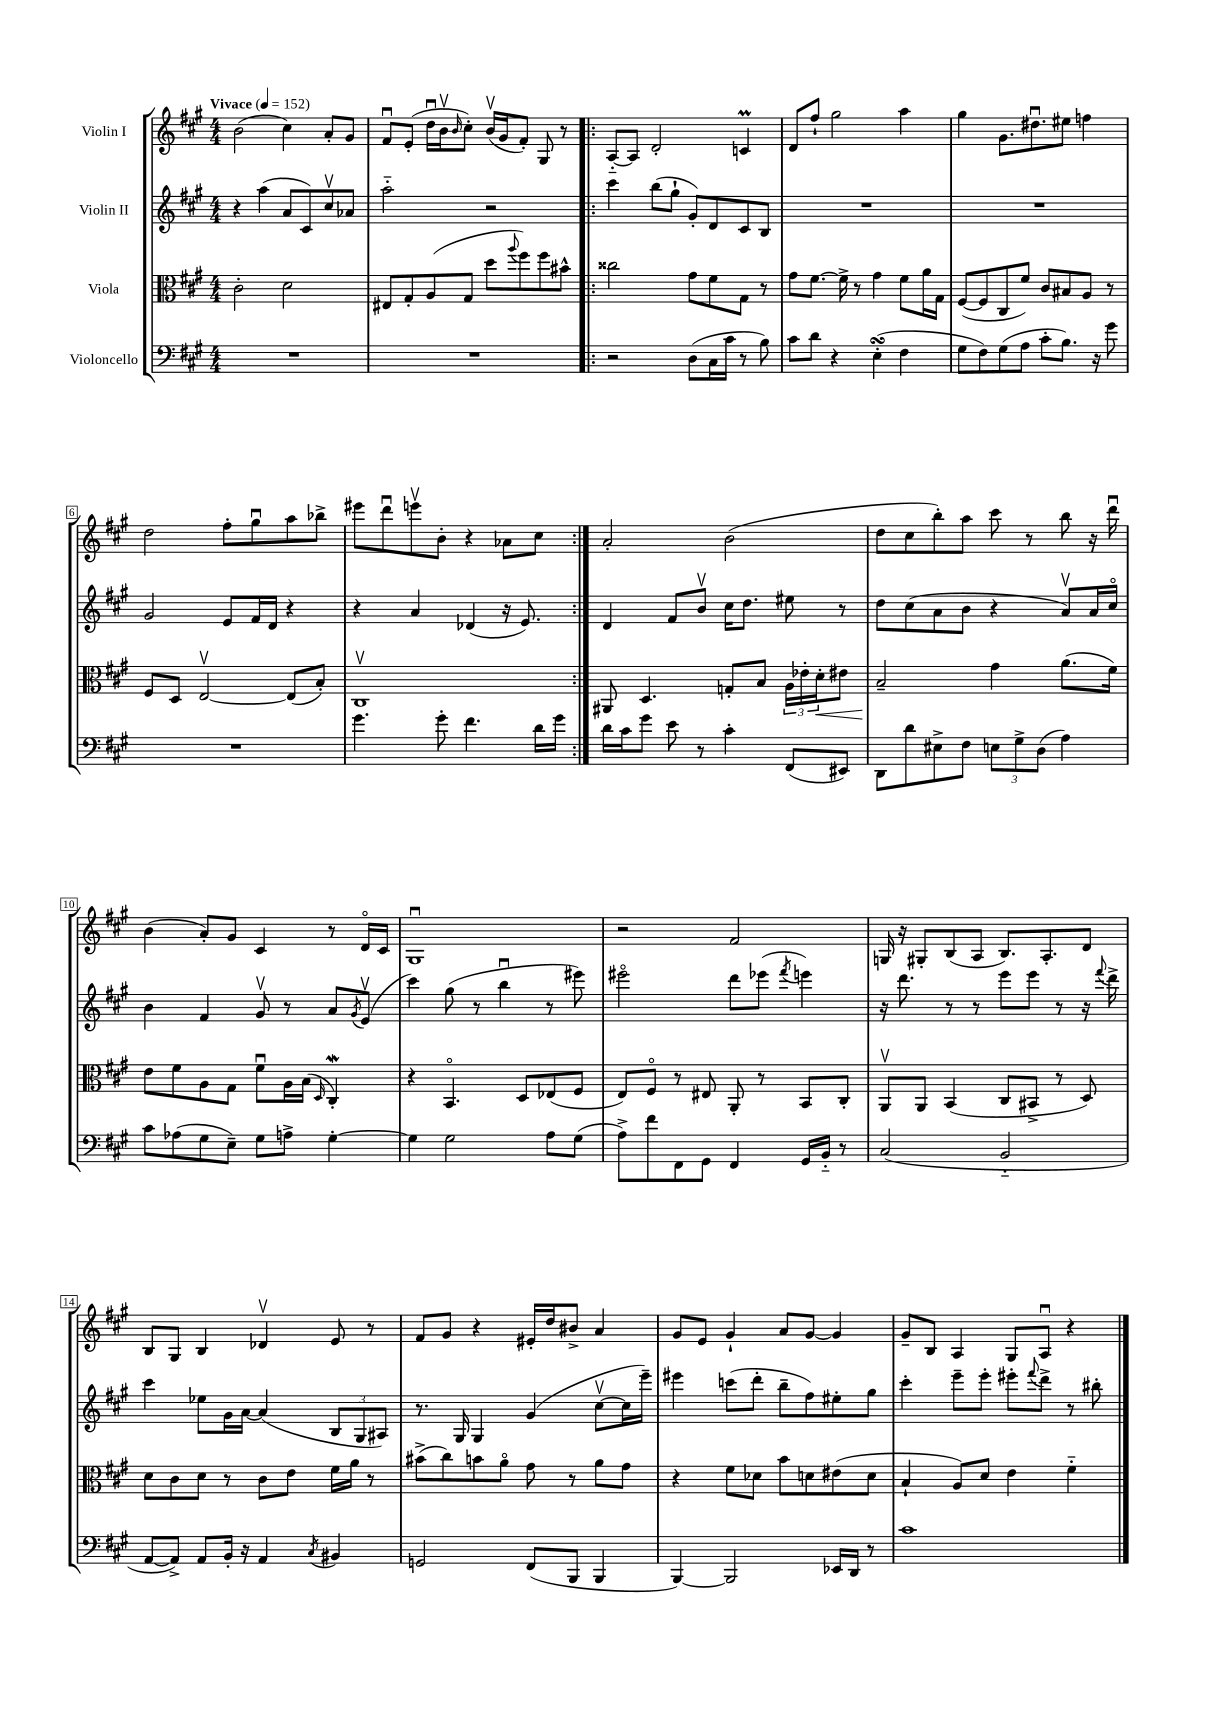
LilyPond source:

<<
\new StaffGroup <<
\new Staff = "s0" \with { instrumentName = "Violin I" } {
    \clef treble \key a \major \numericTimeSignature \time 4/4 \tempo "Vivace" 4 = 152
    b'2( cis''4) a'8-. gis'8 |
    fis'8\downbow e'8-.( d''16\downbow b'16\upbow \grace { b'16 } cis''8-.) b'16\upbow( gis'16 fis'8-.) gis8 r8 |
    \repeat volta 2 { a8~-_ a8 d'2-. c'4\prall |
    d'8 fis''8-! gis''2 a''4 |
    gis''4 gis'8. dis''8.\downbow eis''8 f''4 |
    d''2 fis''8-. gis''8\downbow a''8 bes''8-> |
    eis'''8 d'''8\downbow e'''8\upbow b'8-. r4 aes'8 cis''8 | }
    a'2-. b'2( |
    d''8 cis''8 b''8-.) a''8 cis'''8 r8 b''8 r16 d'''16\downbow |
    b'4( a'8-.) gis'8 cis'4 r8 d'16\flageolet cis'16 |
    gis1\downbow |
    r2 fis'2 |
    g16 r16 gis8-. b8( a8 b8.) a8.-. d'8 |
    b8 gis8 b4 des'4\upbow e'8 r8 |
    fis'8 gis'8 r4 eis'16-. d''16 bis'8-> a'4 |
    gis'8 e'8 gis'4-! a'8 gis'8~ gis'4 |
    gis'8-- b8 a4 gis8 a8\downbow r4 \bar "|." |
}
\new Staff = "s1" \with { instrumentName = "Violin II" } {
    \clef treble \key a \major \numericTimeSignature \time 4/4
    r4 a''4( a'8 cis'8) cis''8\upbow aes'8 |
    a''2-_ r2 |
    \repeat volta 2 { cis'''4 b''8( gis''8-! gis'8-.) d'8 cis'8 b8 |
    R1 |
    R1 |
    gis'2 e'8 fis'16 d'16 r4 |
    r4 a'4 des'4( r16 e'8.) | }
    d'4 fis'8 b'8\upbow cis''16 d''8. eis''8 r8 |
    d''8 cis''8( a'8 b'8 r4 a'8\upbow) a'16 cis''16\flageolet |
    b'4 fis'4 gis'8\upbow r8 a'8 \acciaccatura { gis'8 } e'8\upbow( |
    cis'''4) gis''8( r8 b''4\downbow r8 eis'''8) |
    eis'''2\flageolet d'''8 ees'''8( \acciaccatura { fis'''8 } e'''4) |
    r16 d'''8. r8 r8 e'''8 e'''8 r8 r16 \appoggiatura { fis'''8 } d'''16-> |
    cis'''4 ees''8 gis'16 a'16~ a'4( \tuplet 3/2 { b8 gis8 ais8) } |
    r8. gis16 gis4 gis'4( cis''8~\upbow cis''16 e'''16--) |
    eis'''4 c'''8( d'''8-. b''8-- fis''8) eis''8-. gis''8 |
    cis'''4-. e'''8-- e'''8-. eis'''8-. \appoggiatura { fis'''8 } d'''8-> r8 bis''8-. \bar "|." |
}
\new Staff = "s2" \with { instrumentName = "Viola" } {
    \clef alto \key a \major \numericTimeSignature \time 4/4
    cis'2-. d'2 |
    eis8 gis8-. a8( gis8 d''8 \appoggiatura { a''8 } fis''8) fis''8 bis'8-^ |
    \repeat volta 2 { cisis''2 gis'8 fis'8 gis8 r8 |
    gis'8 fis'8.~ fis'16-> r8 gis'4 fis'8 a'16 gis16 |
    fis8~( fis8 cis8 fis'8) cis'8 bis8 a8 r8 |
    fis8 d8 e2~\upbow e8( b8-.) |
    cis1\upbow | }
    ais,8 d4. g8-. b8 \tuplet 3/2 { a16 ees'16-. d'16-.\< } eis'8 |
    b2--\! gis'4 a'8.( fis'16) |
    e'8 fis'8 a8 gis8 fis'8\downbow a16 b16( \grace { d16 } cis4-.\mordent) |
    r4 b,4.\flageolet d8 ees8( fis8 |
    e8) fis8\flageolet r8 eis8 a,8-. r8 b,8 cis8-. |
    a,8\upbow a,8 b,4( cis8 bis,8-> r8 d8) |
    d'8 cis'8 d'8 r8 cis'8 e'8 fis'16 a'16 r8 |
    bis'8->( cis''8) b'8 a'8\flageolet gis'8 r8 a'8 gis'8 |
    r4 fis'8 des'8 b'8 d'8 eis'8( d'8 |
    b4-! a8) d'8 e'4 fis'4-_ \bar "|." |
}
\new Staff = "s3" \with { instrumentName = "Violoncello" } {
    \clef bass \key a \major \numericTimeSignature \time 4/4
    R1 |
    R1 |
    \repeat volta 2 { r2 d8( cis16 cis'16 r8 b8) |
    cis'8 d'8 r4 e4-.\turn( fis4 |
    gis8 fis8) gis8( a8 cis'8-. b8.) r16 gis'8 |
    R1 |
    gis'4. gis'8-. fis'4. d'16 gis'16 | }
    d'16 cis'16 gis'8 e'8 r8 cis'4-. fis,8( eis,8) |
    d,8 d'8 eis8-> fis8 \tuplet 3/2 { e8 gis8-> d8( } a4) |
    cis'8 aes8( gis8 e8--) gis8 a8-> gis4~-. |
    gis4 gis2 a8 gis8( |
    a8->) fis'8 fis,8 gis,8 fis,4 gis,16 b,16-_ r8 |
    cis2( b,2-_ |
    a,8~ a,8->) a,8 b,16-. r16 a,4 \acciaccatura { cis8 } bis,4 |
    g,2 fis,8( b,,8 b,,4 |
    b,,4~) b,,2 ees,16 d,16 r8 |
    cis'1 \bar "|." |
}
>>
>>
\layout { \context { \Score \override BarNumber.stencil = #(make-stencil-boxer 0.1 0.3 ly:text-interface::print) } }
